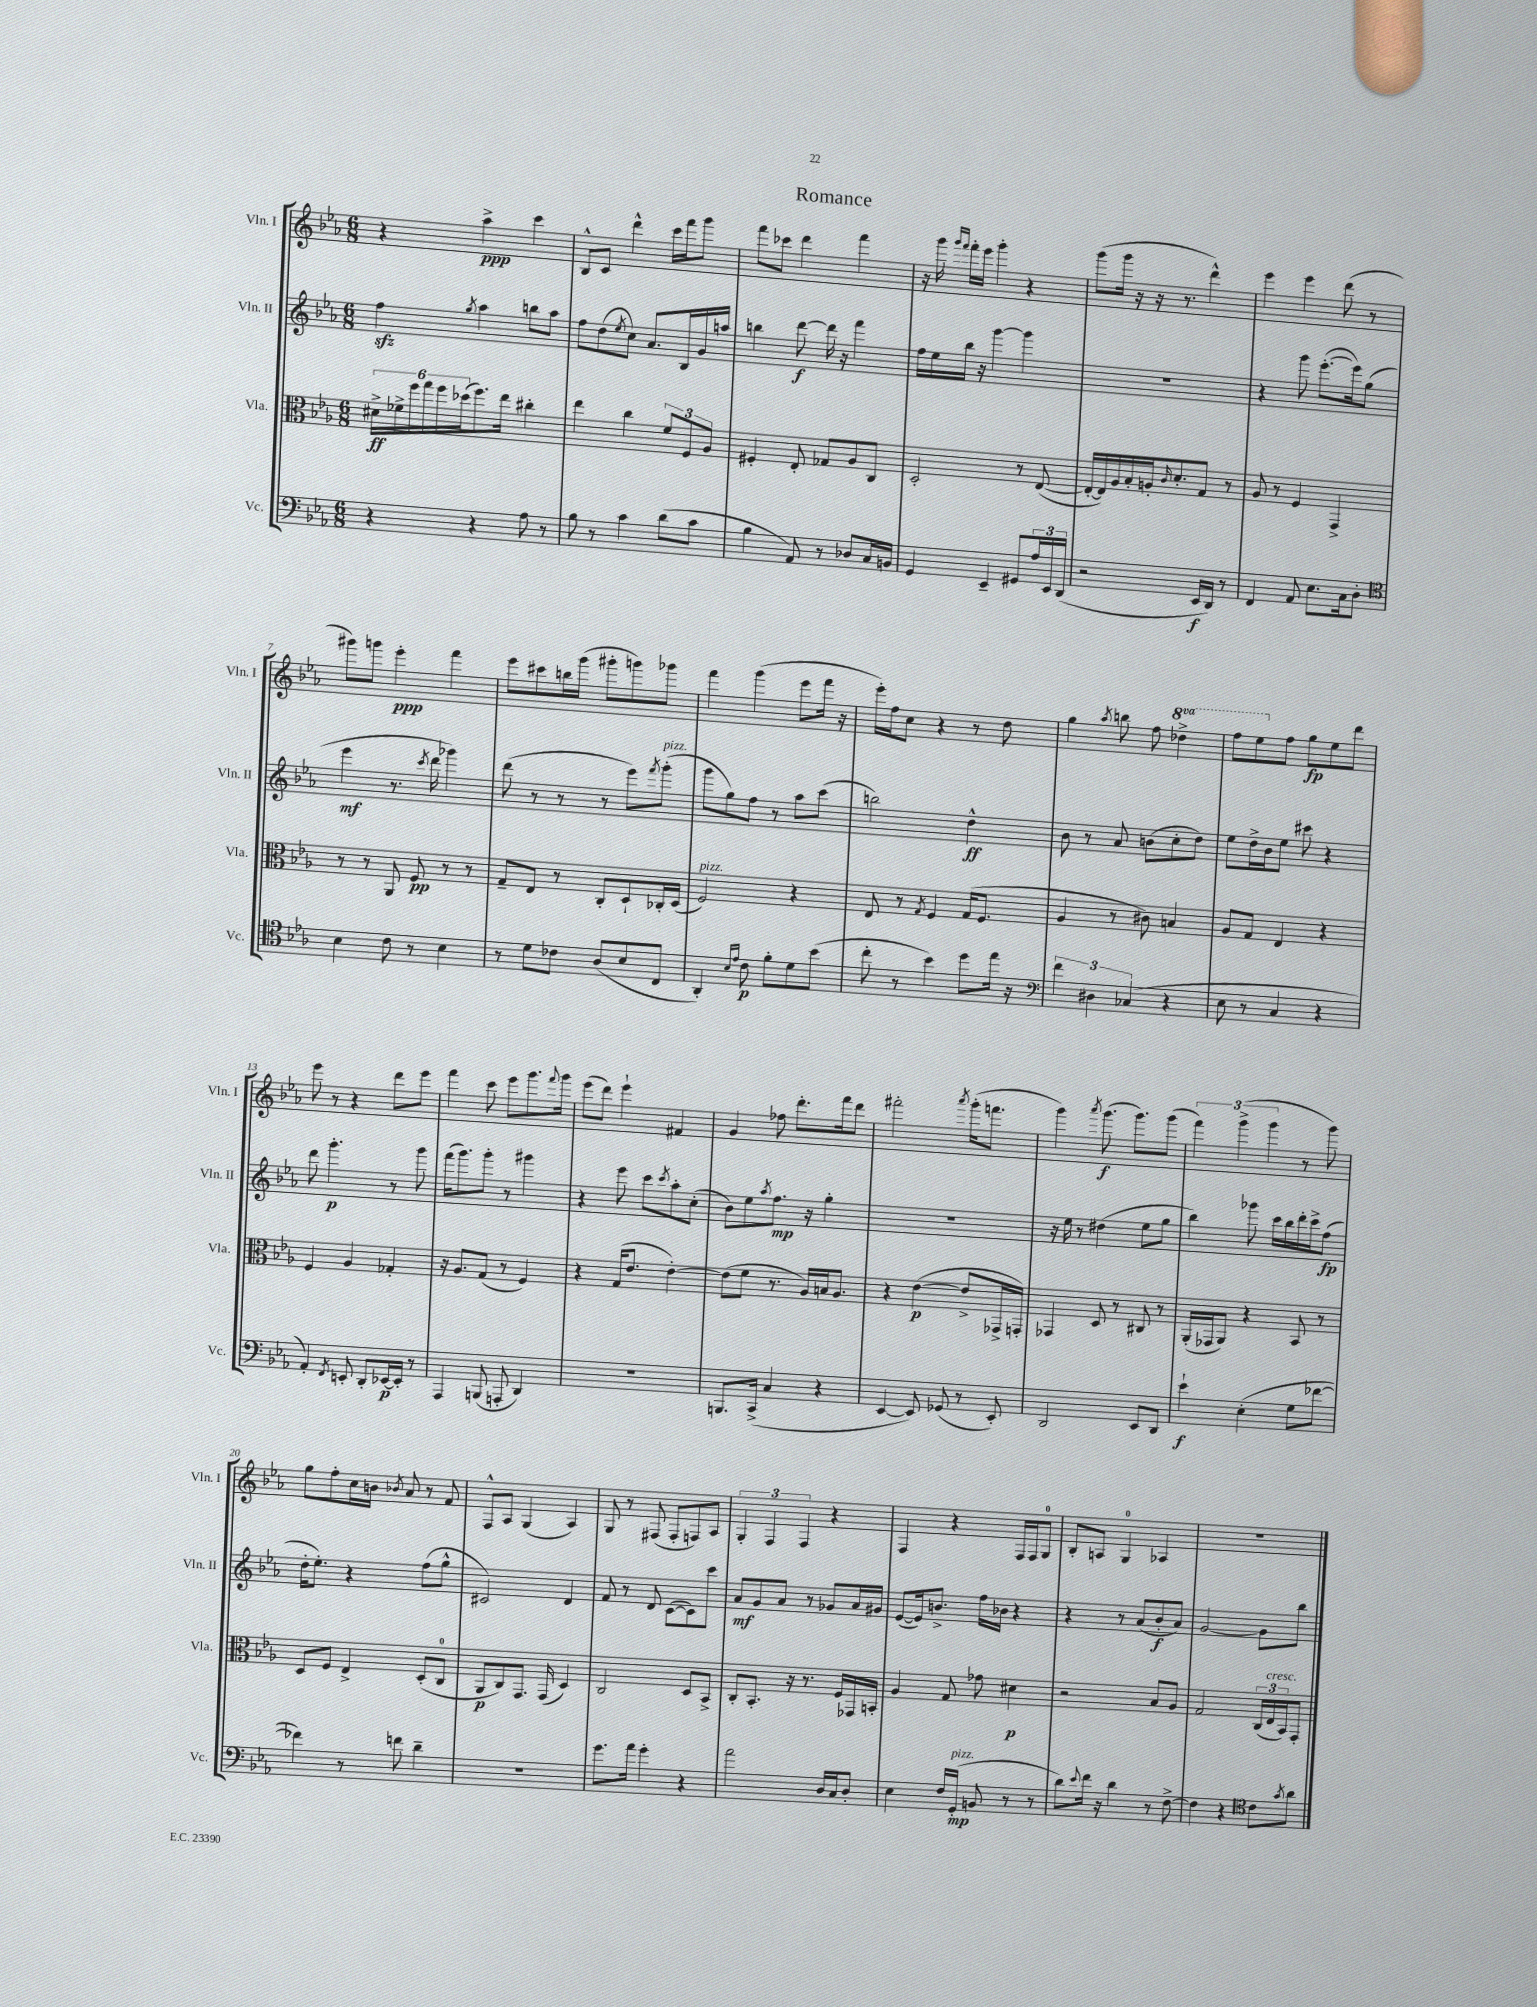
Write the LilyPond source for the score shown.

\header { title = "Romance" }
<<
\new StaffGroup <<
\new Staff = "s0" \with { instrumentName = "Vln. I" shortInstrumentName = "Vln. I" } {
    \clef treble \key ees \major \numericTimeSignature \time 6/8 \set Staff.ottavationMarkups = #ottavation-simple-ordinals
    r4 aes''4->\ppp c'''4 |
    bes8-^ c'8 d'''4-^ c'''16 f'''16 g'''8 |
    f'''8 ces'''8 d'''4 f'''4 |
    r16 g'''16 \grace { g'''16 f'''16 } f'''16-. ees'''16 g'''4-. r4 |
    g'''8( g'''16 r16 r16 r8. d'''4-^) |
    ees'''4 ees'''4 d'''8( r8 |
    gis'''8) g'''8 ees'''4-.\ppp f'''4 |
    ees'''8 cis'''8 b''16 g'''16( gis'''8-. g'''8) ges'''8 |
    f'''4 g'''4( ees'''8 f'''16 r16 |
    ees'''16-.) f''16 c''8 r4 r8 d''8 |
    g''4 \acciaccatura { aes''8 } b''8 f''8 \ottava #1 des'''4-> |
    f'''8 ees'''8 \ottava #0 f''8 g''8\fp ees''8 d'''8 |
    ees'''8 r8 r4 d'''8 ees'''8 |
    f'''4 c'''8 ees'''8 g'''8. \appoggiatura { f'''8 } g'''16 |
    ees'''8( d'''8) ees'''4-! fis'4 |
    g'4 fes''8 d'''8.-. f'''16 d'''8 |
    fis'''2-. \acciaccatura { aes'''8 } g'''16-.( f'''8. |
    g'''4) \acciaccatura { aes'''8 } g'''8.\f( g'''8.) g'''8( |
    \tuplet 3/2 { f'''4) g'''4->( g'''4 } r8 g'''8) |
    g''8 f''8-. c''16 b'16 \acciaccatura { bes'8 } aes'8 r8 f'8 |
    f8-^ aes8 g4( aes4) |
    g8 r8 fis8( fis8-. f8) aes8 |
    \tuplet 3/2 { g4-. f4 f4 } r4 |
    f4 r4 f16 f16 g8-0 |
    bes8-. a8 g4-0 aes4 |
    R2. \bar "|." |
}
\new Staff = "s1" \with { instrumentName = "Vln. II" shortInstrumentName = "Vln. II" } {
    \clef treble \key ees \major \numericTimeSignature \time 6/8
    f''4\sfz \acciaccatura { g''8 } aes''4 b''8 aes''8 |
    f''8 d''8( \acciaccatura { ees''8 } c''8) aes'8. bes16 g'16 a''16 |
    b''4 d'''8~\f d'''16 r16 f'''4 |
    f''16 ees''16 bes''16 r16 g'''4~ g'''4 |
    R2. |
    r4 g'''8 ees'''8.~-.( ees'''16) g''8( |
    ees'''4\mf r8. \acciaccatura { c'''8 } d'''16 ges'''4) |
    d'''8( r8 r8 r8 ees'''8) \acciaccatura { f'''8 } g'''8-.^\markup { \italic "pizz." }( |
    g'''8 g''8) f''8 r8 aes''8 c'''8( |
    b''2) d''4-^\ff |
    bes'8 r8 aes'8 b'8( c''8-. d''8) |
    ees''8 d''16-> bes'16 ees''8 cis'''8 r4 |
    d'''8 g'''4.-.\p r8 g'''8 |
    f'''16( g'''8.) g'''8-. r8 gis'''4 |
    r4 ees'''8 c'''8 \acciaccatura { c'''8 } aes''8-. c''8-.( |
    bes'8) ees''8 \acciaccatura { aes''8 } f''8.\mp r16 g''4-. |
    R2. |
    r16 ees''16 r8 dis''4( ees''8 g''8 |
    bes''4) ges'''8 c'''16 bes''16 d'''16-. c'''16-> f''8\fp( |
    d''16-. ees''8.-.) r4 f''8( g''8-^ |
    cis'2) d'4 |
    f'8 r8 d'8 c'8~( c'8) c'''8 |
    aes'8\mf g'8 aes'8 r8 ges'8 aes'16 gis'16 |
    ees'8~( ees'16) b'8.-> f''16 bes'16 r4 |
    r4 r8 aes'8( bes'8-.\f aes'8) |
    g'2~ g'8 bes''8 \bar "|." |
}
\new Staff = "s2" \with { instrumentName = "Vla." shortInstrumentName = "Vla." } {
    \clef alto \key ees \major \numericTimeSignature \time 6/8
    \tuplet 6/4 { dis'16->\ff fes'16-> f''16 g''16 f''16 des''16( } f''8.) ees''16 cis''4-. |
    ees''4 c''4 \tuplet 3/2 { f'8 f8 aes8 } |
    fis4-. ees8-. ges8 aes8 c8 |
    d2-. r8 ees8~( |
    ees16~-. ees16) aes16 bes16-. a16-. \grace { c'16 } d'8.-. g8 r8 |
    aes8 r8 f4 g,4-> |
    r8 r8 aes,8 f8\pp r8 r8 |
    g8-- ees8 r8 c8-. d8-! ces16-. d16( |
    f2^\markup { \italic "pizz." }) r4 |
    ees8 r8 \acciaccatura { g8 } f4 g16( f8. |
    aes4 r8 cis'8) b4 |
    aes8 g8 ees4 r4 |
    f4 aes4 ges4-. |
    r16 aes8. g8( r8 f4) |
    r4 g16( ees'8. ees'4~-.) |
    ees'8( f'8 r8. aes16) b16 aes8. |
    r4 ees'4~\p( ees'8-> ges,16-> g,16-.) |
    ges,4 d8 r8 cis8 r8 |
    aes,16-.( ges,16 aes,8) r4 bes,8 r8 |
    d8 f8 ees4-> d8-.( c8-0 |
    aes,8\p c8) g,8. g,16( d4) |
    c2 d8 bes,8-> |
    c8-. bes,8.-. r16 r8. f16 ges,16 b,16-. |
    aes4 g8 ges'8 dis'4\p |
    r2 bes8 aes8 |
    g2 \tuplet 3/2 { c16( ees16^\markup { \italic "cresc." } bes,16) } g,8-. \bar "|." |
}
\new Staff = "s3" \with { instrumentName = "Vc." shortInstrumentName = "Vc." } {
    \clef bass \key ees \major \numericTimeSignature \time 6/8
    r4 r4 aes8 r8 |
    bes8 r8 c'4 d'8( c'8 |
    bes4 aes,8) r8 des8 c16 b,16 |
    g,4 ees,4-- gis,8 \tuplet 3/2 { aes16 ees,16 d,16( } |
    r2 ees,16\f d,16) r8 |
    f,4 aes,8 ees8. c16 d8-. |
    \clef tenor bes4 c'8 r8 bes4 |
    r8 d'8 ces'8 aes8( bes8 c8 |
    aes,4-.) \grace { bes16 ees'16 } c'8\p f'8-. d'8 bes'8( |
    c''8-. r8 bes'4) d''8 ees''16 r16 |
    \clef bass \tuplet 3/2 { f'4 dis4 ces4( } r4 |
    ees8 r8 c4 r4 |
    aes,4-.) \acciaccatura { f,8 } e,8-. d,8-. ees,16~\p ees,16-. r8 |
    aes,,4 b,,8( a,,8-. d,4) |
    R2. |
    b,,8. c,16->( c4 r4 |
    ees,4~ ees,8) ges,8( r8 ees,8-.) |
    d,2 ees,8 d,8 |
    ees'4-!\f ees4-.( g8 fes'8~ |
    fes'4) r8 f'8 d'4-- |
    R2. |
    g'8. aes'16 g'4-. r4 |
    aes'2 d16 c16 d8-. |
    ees4 f16 g,16-.\mp^\markup { \italic "pizz." }( b,8 r8 r8 |
    d'8) \appoggiatura { ees'8 } f'16 r16 d'4 r8 f8~-> |
    f4 r4 \clef tenor c'8 \acciaccatura { g'8 } aes'8 \bar "|." |
}
>>
>>
